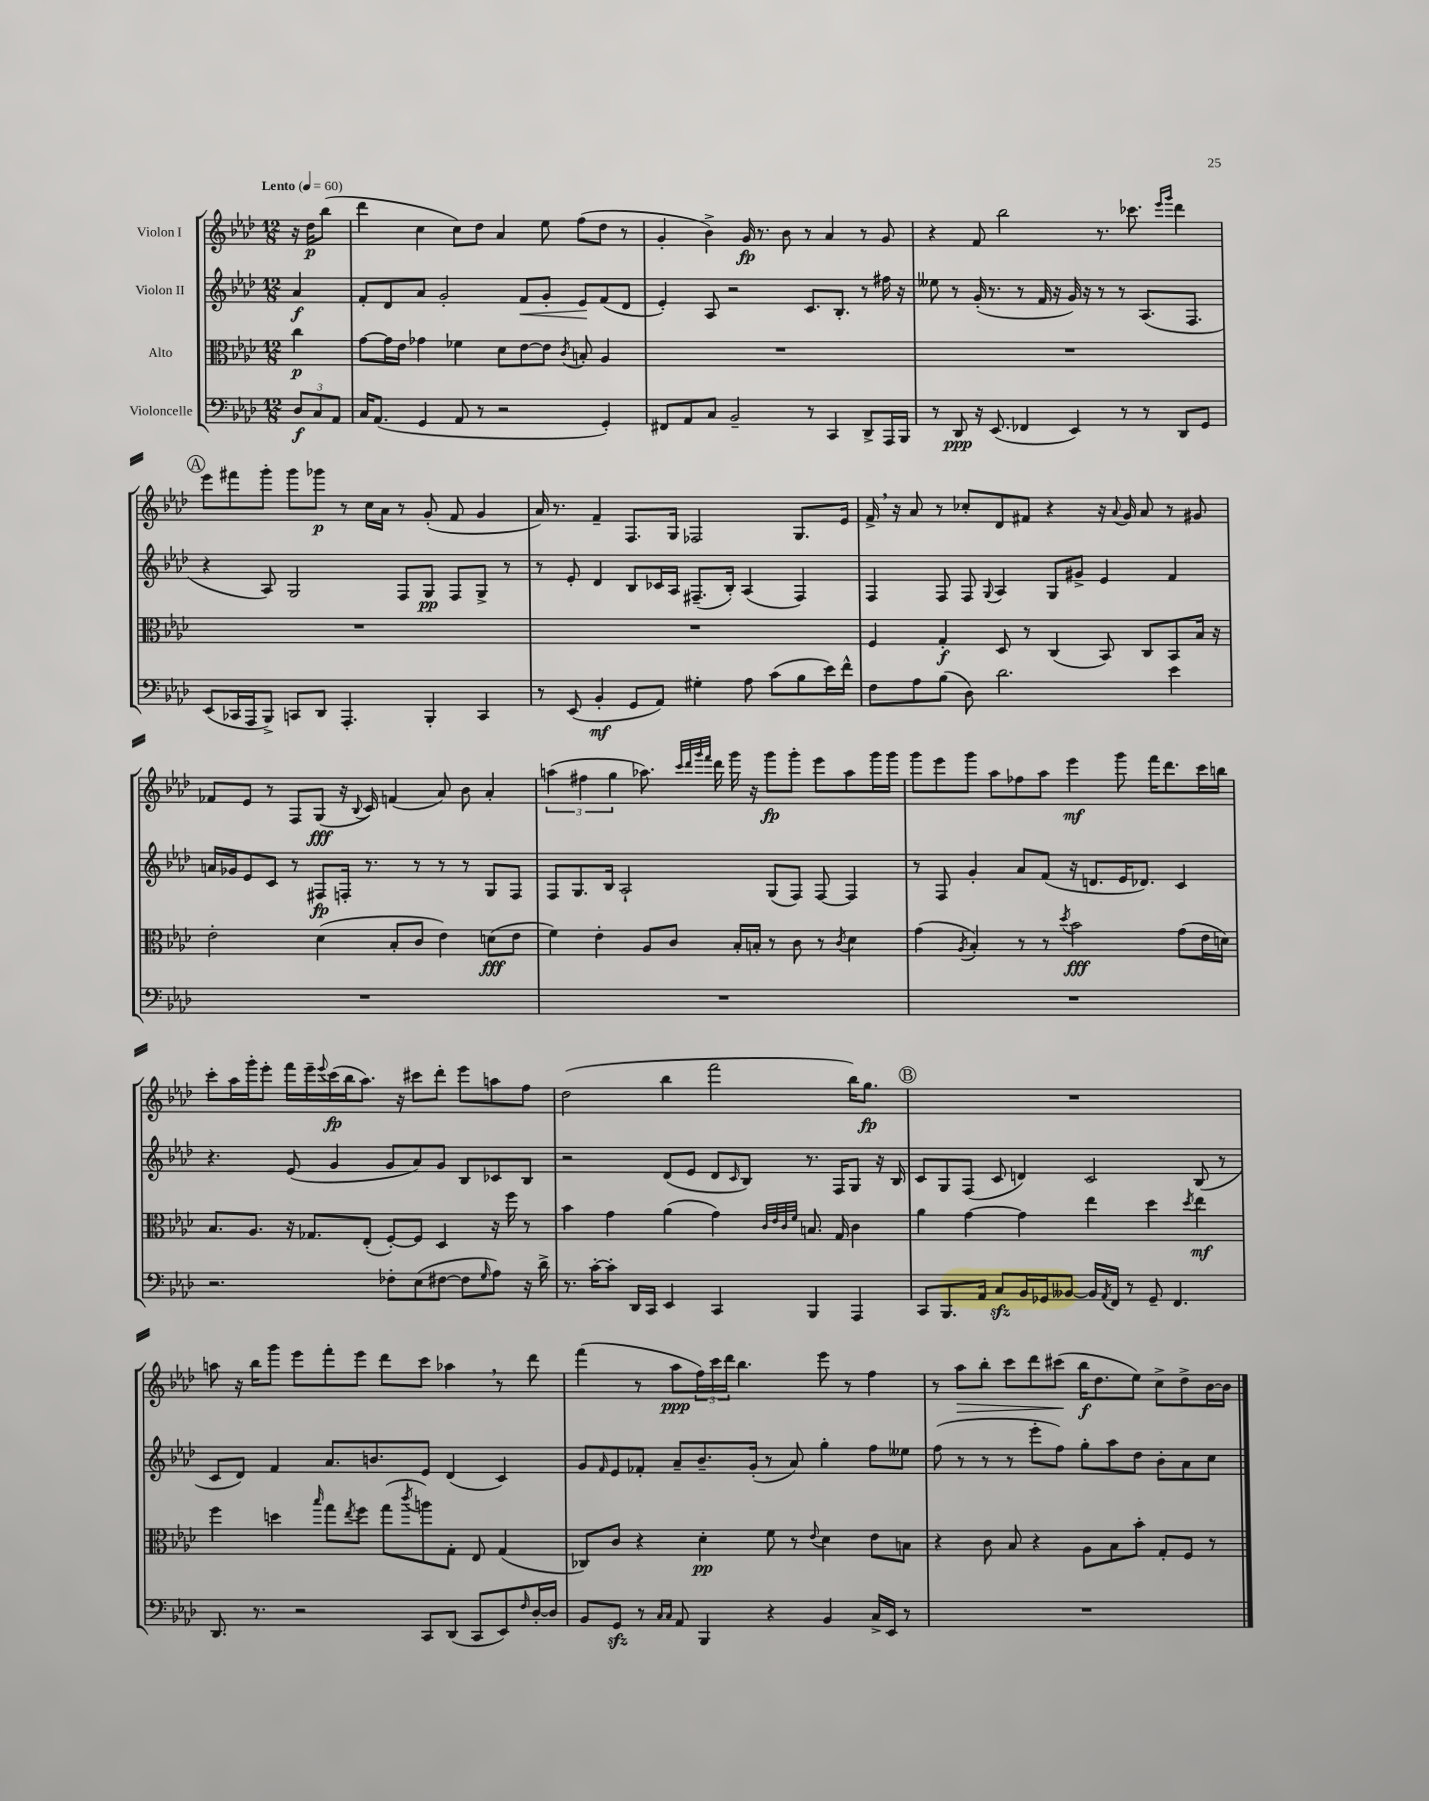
<<
\new StaffGroup <<
\new Staff = "s0" \with { instrumentName = "Violon I" } {
    \clef treble \key aes \major \numericTimeSignature \time 12/8 \partial 4 \tempo "Lento" 4 = 60
    r16 des''16\p bes''8( |
    des'''4 c''4 c''8) des''8 aes'4 ees''8 f''8( des''8 r8 |
    g'4-. bes'4->) g'16\fp r8. bes'8 r8 aes'4 r8 g'8 |
    r4 f'8 bes''2 r8. ces'''8. \grace { ees'''16 g'''16 } des'''4 |
    \mark \markup { \circle "A" } ees'''8 fis'''8 g'''8-. g'''8 ges'''8\p r8 c''16 aes'16 r8 g'8-.( f'8 g'4 |
    aes'16) r8. f'4-- f8. g16 fes2 g8. ees'16 |
    f'16-> \breathe r16 aes'8 r8 ces''8-. des'8 fis'8 r4 r16 \appoggiatura { aes'8 } g'16 aes'8 r8 gis'8 |
    fes'8 ees'8 r8 f8 g8\fff( r16 \appoggiatura { bes8 } c'16) f'4( aes'8) bes'8 aes'4-. |
    \tuplet 3/2 { a''4( fis''4 g''4 } aes''8.) \grace { c'''32 des'''32 g'''32 f'''32 } des'''16 g'''16 r16 g'''8\fp g'''8-. ees'''8 aes''8 g'''16 g'''16 |
    g'''8 ees'''8 g'''8 aes''8 fes''8 aes''8 ees'''4\mf g'''8 f'''16 des'''8. c'''16 b''16 |
    c'''8-. aes''16 g'''16-. ees'''8-. f'''16 ees'''16-- \appoggiatura { ees'''8 } c'''16\fp( bes''16 aes''8.) r16 cis'''8 des'''8-. ees'''8 a''8 f''8 |
    des''2( bes''4 f'''2 bes''16) g''8.\fp |
    \mark \markup { \circle "B" } R1. |
    a''8 r16 bes''16 g'''8 ees'''8 f'''8-. ees'''8 des'''8 c'''8 aes''4 \breathe r8 des'''8 |
    f'''4( r8 aes''8\ppp \tuplet 3/2 { f''16) c'''16 des'''16 } bes''4. ees'''8 r8 f''4 |
    r8 aes''8\> bes''8-. c'''8 des'''8 cis'''8\!( bes''16\f des''8. ees''8) c''8-> des''8-> bes'16~ bes'16 \bar "|." |
}
\new Staff = "s1" \with { instrumentName = "Violon II" } {
    \clef treble \key aes \major \numericTimeSignature \time 12/8 \partial 4
    aes'4\f |
    f'8-. des'8 aes'8 g'2-. f'8\< g'8-. ees'8\! f'8( des'8 |
    ees'4-.) aes8 r2 c'8. bes8.-. r8 fis''16 r16 |
    eeses''8 r8 g'16-.( r8. r8 f'16 r16 g'16) r16 r8 r8 aes8.( f8. |
    \mark \markup { \circle "A" } r4 aes8) g2 f8 g8\pp f8 g8-> r8 |
    r8 ees'8-. des'4 bes8 ces'16 aes16 fis8.--( bes16-.) aes4( fis4) |
    f4 f8 f8 \appoggiatura { g8 } aes4 g8 gis'8-> ees'4 f'4 |
    a'16 ges'16 ees'8 c'8 r8 fis8\fp f16-. r8. r8 r8 r8 g8 f8 |
    f8 g8. bes16 aes2-! g8( f8) f8~ f4 |
    r8 f8 g'4-. aes'8 f'8( r16 d'8. ees'16 des'8.) c'4 |
    r4. ees'8( g'4 g'8 aes'8) g'8 bes8 ces'8 bes8 |
    r2 des'8( ees'8 des'8 \grace { c'16 } bes8) r8. f16 g8 r16 bes16 |
    \mark \markup { \circle "B" } c'8 g8 f8( c'8 d'4) c'2 bes8( r8 |
    c'8 des'8) f'4 aes'8. b'8. ees'8 des'4( c'4) |
    g'8 \grace { f'16 } ees'8 fes'8-. aes'8-- bes'8.-- g'16-.( r8 aes'8) g''4-. f''8 eeses''8 |
    f''8( r8 r8 r8 ees'''8-. f''8) g''8-. aes''8 des''8 bes'8-. aes'8 c''8 \bar "|." |
}
\new Staff = "s2" \with { instrumentName = "Alto" } {
    \clef alto \key aes \major \numericTimeSignature \time 12/8 \partial 4
    c''4\p |
    g'8~ g'16 ees'16 ges'4 fes'4 des'8 ees'8~ ees'8 \acciaccatura { c'8 } b8-. aes4 |
    R1. |
    R1. |
    \mark \markup { \circle "A" } R1. |
    R1. |
    f4 g4-.\f des8 r8 c4( bes,8) c8 bes,8 bes16 r16 |
    ees'2-. des'4( bes8-. c'8 ees'4) d'8\fff( ees'8 |
    f'4) ees'4-. aes8 c'8 bes16-. b16-. r8 c'8 r8 \acciaccatura { c'8 } des'4 |
    g'4( \acciaccatura { aes8 } bes4-.) r8 r8 \acciaccatura { des''8 } bes'2\fff g'8( ees'16 d'16) |
    bes8. aes8. r16 ges8. ees8-.( f8~-.) f8 des4 r16 f''16 r8 |
    bes'4 g'4 aes'4( g'4) \grace { c'32 ees'32 c'32 f'32 } b8. g16 c'4 |
    \mark \markup { \circle "B" } aes'4 g'4~ g'4 ees''4 des''4 \acciaccatura { des''8 } ees''4\mf |
    f''4 d''4 \grace { bes''16 } g''8 \acciaccatura { ees''8 } f''8 g''8( \acciaccatura { c'''8 } a''8) g8-. ees8 g4( |
    ces8) c'8 r4 des'4-.\pp f'8 r8 \appoggiatura { ees'8 } des'4 ees'8 b8 |
    r4 c'8 bes8 r4 aes8 bes8 bes'8-. g8-. f8 r8 \bar "|." |
}
\new Staff = "s3" \with { instrumentName = "Violoncelle" } {
    \clef bass \key aes \major \numericTimeSignature \time 12/8 \partial 4
    \tuplet 3/2 { des8\f c8 aes,8 } |
    c16 aes,8.( g,4 aes,8 r8 r2 g,4-.) |
    fis,8 aes,8 c8 bes,2-- r8 c,4 des,8-> aes,,16 bes,,16 |
    r8 des,8\ppp r16 ees,8.( fes,4 ees,4) r8 r8 des,8 g,8 |
    \mark \markup { \circle "A" } ees,8( ces,16 aes,,16 bes,,8->) c,8 des,8 aes,,4.-. bes,,4-. c,4 |
    r8 ees,8( bes,4-.\mf g,8 aes,8) gis4-. aes8 c'8( bes8 ees'16) f'16-^ |
    f8 aes8 bes8( des8) des'2. ees'4 |
    R1. |
    R1. |
    R1. |
    r2. fes8-. ees8( fis8~ fis8 \grace { g16 } aes8) r16 des'16-> |
    r8. c'16~-. c'8-. des,16 c,16 ees,4 c,4 bes,,4 aes,,4 |
    \mark \markup { \circle "B" } c,8 bes,,8. aes,16 c8\sfz bes,16 ges,16 beses,8~ beses,16 \acciaccatura { aes,8 } f,16 r8 ges,8-- f,4. |
    des,8. r8. r2 c,8 des,8( c,8 ees,8) \grace { f16 } des16~-. des16 |
    bes,8 g,8\sfz r8 \grace { c16 c16 } aes,8 bes,,4 r4 bes,4 c16-> ees,16 r8 |
    R1. \bar "|." |
}
>>
>>
\layout { \context { \Score \remove "Bar_number_engraver" } }
